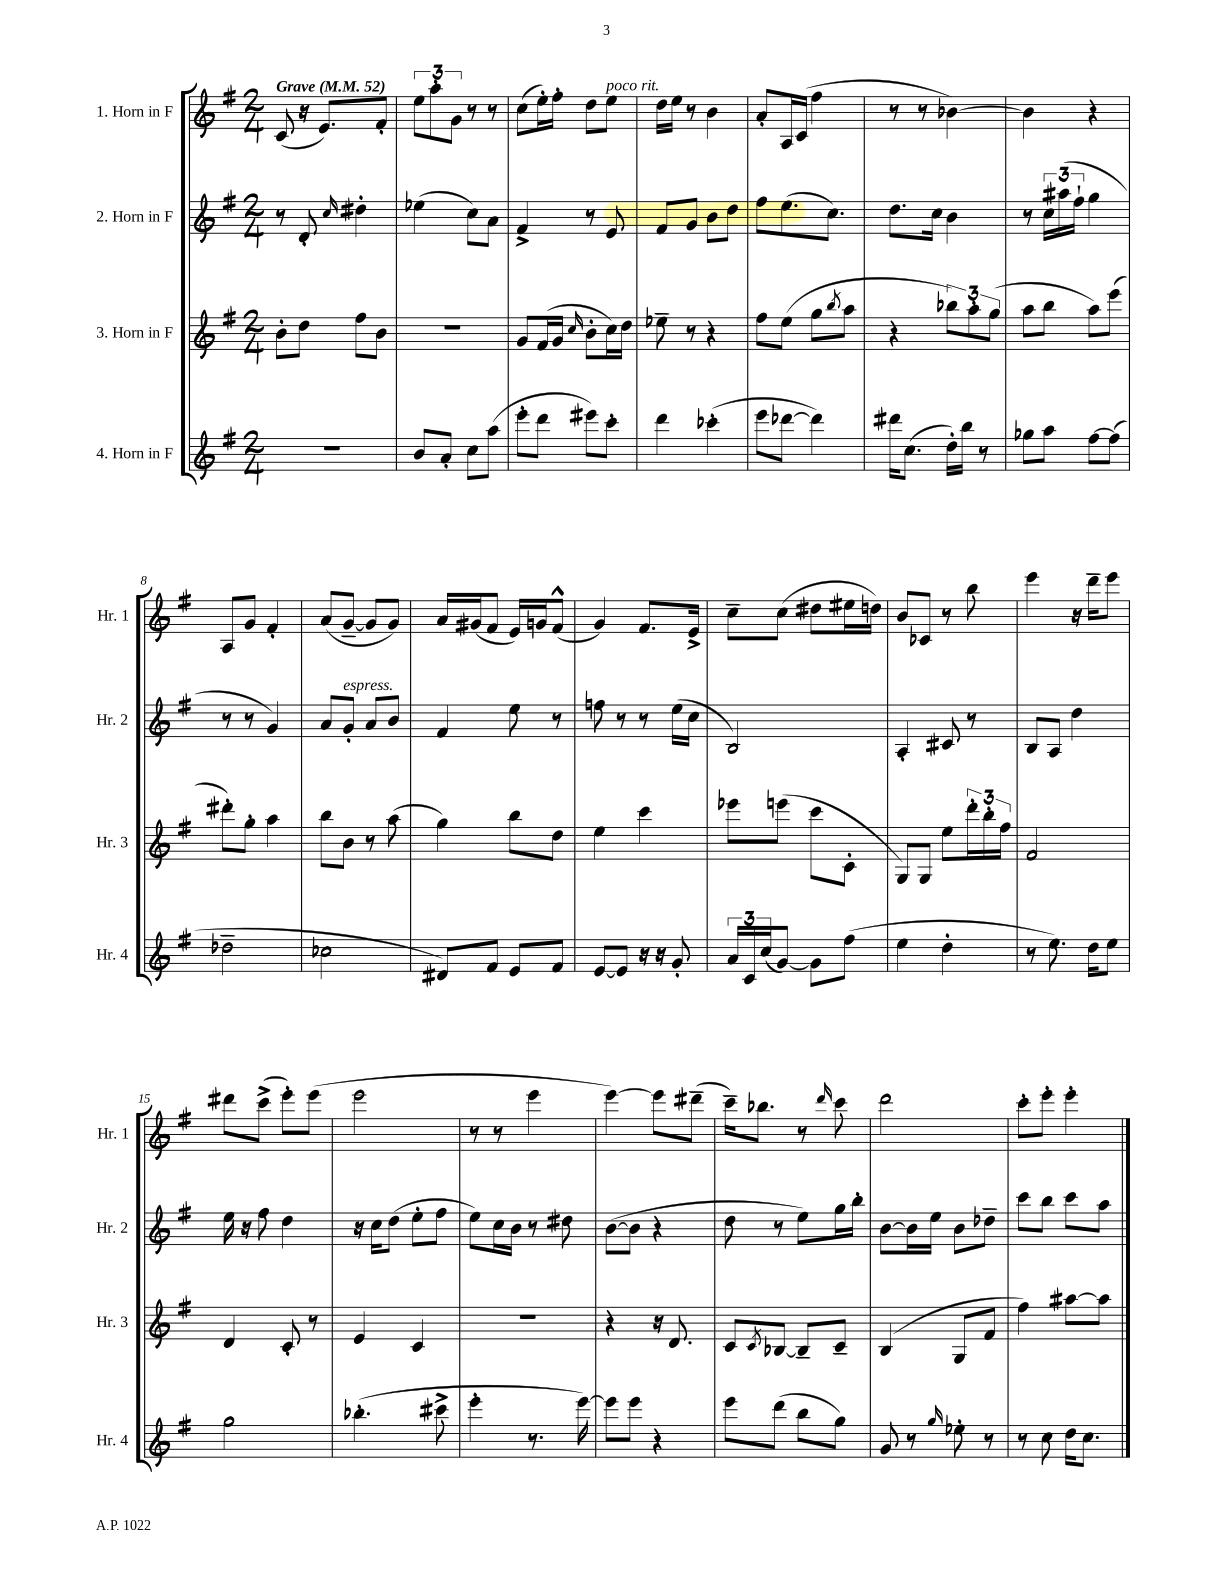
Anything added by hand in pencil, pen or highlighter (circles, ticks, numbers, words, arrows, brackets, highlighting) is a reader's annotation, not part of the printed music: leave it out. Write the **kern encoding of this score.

**kern	**kern	**kern	**kern
*staff4	*staff3	*staff2	*staff1
*clefG2	*clefG2	*clefG2	*clefG2
*k[f#]	*k[f#]	*k[f#]	*k[f#]
*M2/4	*M2/4	*M2/4	*M2/4
*MM52	*MM52	*MM52	*MM52
2r	8b'	8r	(8c
.	8dd	8d'	16r
.	.	.	8.e)
.	.	16qqcc	.
.	8ff#	4dd#'	.
.	8b	.	8f#'
=	=	=	=
8b	2r	(4ee-	12ee
.	.	.	12aa'
8a'	.	.	.
.	.	.	12g
8cc	.	8cc)	8r
(8aa	.	8a	8r
=	=	=	=
8eee'	8g	4f#^	(8cc
8ddd	(16f#	.	16ee')
.	16g	.	16ff#'
.	16qqcc	.	.
8eee#)	8b'	8r	8dd
8ccc'	16cc)	8e	8ee
.	16dd	.	.
=	=	=	=
4ddd	8ee-~	8f#	16dd
.	.	.	16ee
.	8r	8g	8r
(4ccc-'	4r	8b	4b
.	.	8dd	.
=	=	=	=
8eee	8ff#	8ff#	8a'
[8ddd-	(8ee	(8.ee	16A
.	.	.	(16c
4ddd-])	8gg	.	4ff#
.	.	8.cc)	.
.	8qbb	.	.
.	8aa	.	.
=	=	=	=
16ddd#	4r	8.dd	8r
(8.cc	.	.	.
.	.	.	8r
.	.	16cc	.
16dd')	12bb-)	4b	[4b-)
16bb	.	.	.
.	12aa'	.	.
8r	.	.	.
.	(12gg	.	.
=	=	=	=
8gg-	8aa	8r	4b-]
8aa	8bb	24cc	.
.	.	(24aa#	.
.	.	24ff#`	.
[8ff#	8aa)	4gg	4r
(8ff#]	(8eee	.	.
=	=	=	=
2dd-~	8ddd#')	8r	8A
.	8gg'	8r	8g
.	4aa	4g)	4f#'
=	=	=	=
2cc-	8bb	8a	(8a
.	8b	8g'	[8g~
.	8r	8a	8g]
.	(8aa	8b	8g)
=	=	=	=
8d#)	4gg)	4f#	16a
.	.	.	(16g#
8f#	.	.	8f#
8e	8bb	8ee	16e)
.	.	.	16g
8f#	8dd	8r	(8f#^^
=	=	=	=
[8e	4ee	8ff	4g)
8e]	.	8r	.
16r	4ccc	8r	8.f#
16r	.	.	.
8g'	.	(16ee	.
.	.	16cc	16e^
=	=	=	=
24a	8eee-	2B)	8cc~
24c	.	.	.
(24cc	.	.	.
[8g)	(8eee	.	(8cc
8g]	8ccc	.	8dd#
(8ff#	8c'	.	16ee#
.	.	.	16dd)
=	=	=	=
4ee	8G)	4A'	8b
.	8G	.	8c-
4dd'	8ee	8c#	8r
.	24ddd'	8r	8bb
.	24bb'	.	.
.	24ff#	.	.
=	=	=	=
8r	2f#	8B	4eee
8.ee)	.	8A	.
.	.	4dd	16r
16dd	.	.	16ddd~
8ee	.	.	8eee
=	=	=	=
2gg	4d	16ee	8ddd#
.	.	16r	.
.	.	8ff#	(8ccc^
.	8c'	4dd	8eee')
.	8r	.	(8eee
=	=	=	=
(4.bb-'	4e	16r	2eee
.	.	16cc	.
.	.	(8dd	.
.	4c	8ee'	.
8ccc#^	.	8ff#	.
=	=	=	=
4eee'	2r	8ee)	8r
.	.	16cc	8r
.	.	16b	.
8.r	.	8r	4eee
.	.	8dd#	.
[16eee)	.	.	.
=	=	=	=
8eee]	4r	([8b	[4eee)
8eee	.	8b]	.
4r	16r	4r	8eee]
.	8.d	.	.
.	.	.	(8ddd#~
=	=	=	=
8eee	8c	8dd	16ccc~)
.	.	.	8.bb-
.	8qc	.	.
(8ddd	[8B-	8r	.
8bb	8B-~]	8ee)	8r
.	.	.	16qqddd
8gg)	8c~	16gg	8ccc
.	.	16bb'	.
=	=	=	=
8g	(4B	[8b	2ddd
8r	.	16b]	.
.	.	16ee	.
16qqgg	.	.	.
8ee-'	8G	8b	.
8r	8f#	8dd-~	.
=	=	=	=
8r	4ff#)	8ccc	8ccc'
8cc	.	8bb	8eee'
16dd	[8aa#	8ccc	4eee'
8.cc	.	.	.
.	8aa#]	8aa	.
==	==	==	==
*-	*-	*-	*-
